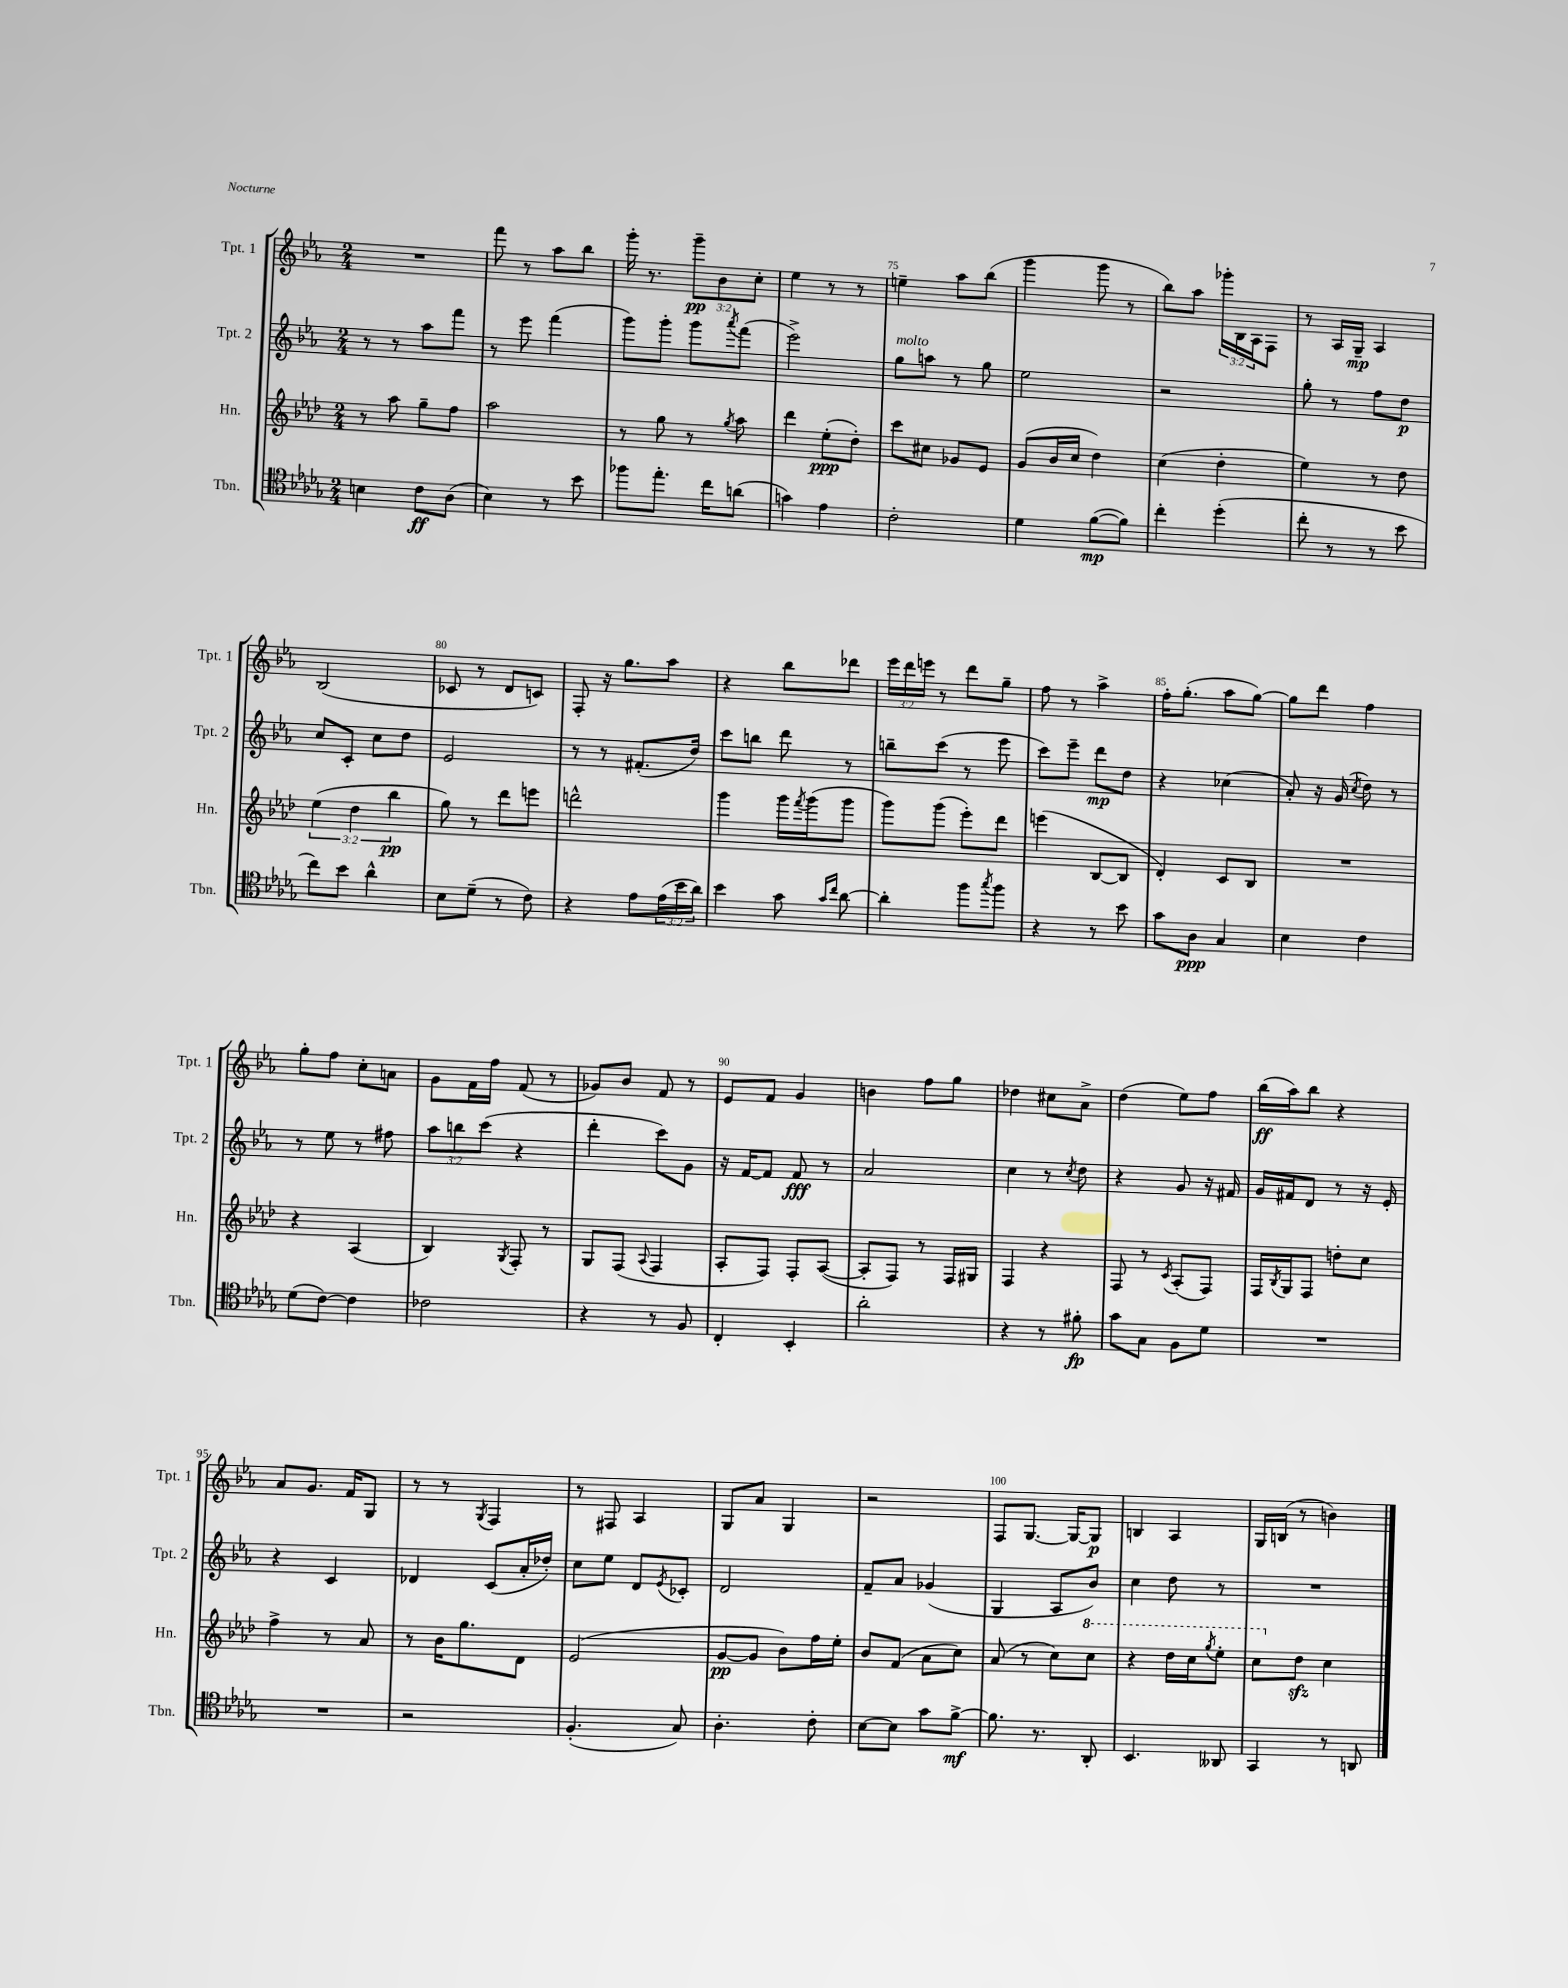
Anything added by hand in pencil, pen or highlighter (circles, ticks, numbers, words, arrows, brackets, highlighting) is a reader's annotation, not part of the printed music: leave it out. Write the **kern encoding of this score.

**kern	**kern	**kern	**kern
*staff4	*staff3	*staff2	*staff1
*clefC4	*clefG2	*clefG2	*clefG2
*k[b-e-a-d-g-]	*k[b-e-a-d-]	*k[b-e-a-]	*k[b-e-a-]
*M2/4	*M2/4	*M2/4	*M2/4
4B\	8r	8r	2r
.	8aa-\	8r	.
8c\L	8gg~\L	8aa-\L	.
(8A-\J	8ff\J	8fff\J	.
=	=	=	=
4B-\)	2aa-\	8r	8fff\
.	.	8eee-\	8r
8r	.	(4fff\	8aa-\L
8b-\	.	.	8bb-\J
=	=	=	=
8ff-\L	8r	8ggg\L)	16ggg'\
.	.	.	8.r
8.ee-'\J	8gg\	8ggg'\J	.
.	8r	8ggg\L	12ggg~\L
16cc\LK	.	.	.
.	.	.	12b-\
.	8qgg/	8qaaa-/	.
(8a\J	8aa-\	(8fff\J	.
.	.	.	12cc'\J
=	=	=	=
4g\)	4ddd-\	2eee-^\)	4ee-\
4e-\	(8ee-'\L	.	8r
.	8dd-'\J)	.	8r
=	=	=	=
2c'\	8ccc\L	8gg\L	4ee~\
.	8cc#\J	8aa\J	.
.	8g-/L	8r	8aa-\L
.	8e-/J	8gg\	(8bb-\J
=	=	=	=
4d-\	(8g/L	2ee-\	4ggg\
.	16b-/L	.	.
.	16cc/JJ	.	.
([8f\L	4dd-\)	.	8ggg\
8f\]J)	.	.	8r
=	=	=	=
4cc'\	(4cc\	2r	8bb-\L)
.	.	.	8aa-\J
(4dd-'\	4dd-'\	.	24ggg-'\LL
.	.	.	24B-\
.	.	.	24A-\J
.	.	.	8F\J
=	=	=	=
8cc'\	4ee-\)	8gg'\	8r
8r	.	8r	16A-/LL
.	.	.	16G~/JJ
8r	8r	8ff\L	4A-/
8b-\	8dd-\	8dd\J	.
=	=	=	=
8cc\L)	(6ee-\	8cc/L	(2B-/
8b-\J	.	8c'/J	.
.	6dd-\	.	.
4a-^^\	.	8cc\L	.
.	6bb-\	.	.
.	.	8dd\J	.
=	=	=	=
8B-\L	8gg\)	2e-/	8c-/
(8d-~\J	8r	.	8r
8r	8ddd-\L	.	8d/L
8c\)	8eee\J	.	8c/J)
=	=	=	=
4r	2ddd^^\	8r	8F'/
.	.	8r	16r
.	.	.	8.gg\L
8e-\L	.	(8.f#'/L	.
(24e-\L	.	.	8aa-\J
24b-\	.	.	.
.	.	16dd/Jk)	.
24a-\JJ)	.	.	.
=	=	=	=
4b-\	4ggg\	8ccc\L	4r
.	.	8bb\J	.
8g-\	16ggg\LL	8ddd\	8bb-\L
.	8qfff/	.	.
.	(16ggg\J	.	.
16qqg-/LL	.	.	.
16qqcc/JJ	.	.	.
[8a-\	8ggg\J	8r	8ddd-\J
=	=	=	=
4a-'\]	8ggg\L)	8bb~\L	24eee-\LL
.	.	.	24ddd\
.	.	.	24eee\JJ
.	(8ggg\J	(8ccc\J	8r
8ff\L	8eee-'\L)	8r	8ddd\L
8qgg-/	.	.	.
8ff\J	8ddd-\J	8eee-\	8gg~\J
=	=	=	=
4r	(4eee\	8ccc\L)	8ff\
.	.	8eee-~\J	8r
8r	[8B-/L	8ddd\L	4aa-^\
8b-\	8B-/]J	8dd\J	.
=	=	=	=
8g-\L	4d-'/)	4r	16ff'\LK
.	.	.	(8.gg'\J
8A-\J	.	.	.
4G-/	8c/L	(4cc-\	8aa-\L
.	8B-/J	.	[8gg\J)
=	=	=	=
4B-\	2r	8a-'/)	8gg\]L
.	.	16r	8ddd\J
.	.	(16g/	.
.	.	8qcc/	.
4c\	.	8dd\)	4ff\
.	.	8r	.
=	=	=	=
(8d-\L	4r	8r	8gg'\L
[8c\J)	.	8ee-\	8ff\J
4c\]	(4A-/	8r	8cc'\L
.	.	8ff#\	8a\J
=	=	=	=
2c-\	4B-/)	12aa-\L	8g\L
.	.	12bb\	.
.	.	.	16f\L
.	.	(12ccc\J	.
.	.	.	16ff\JJ
.	8qG/	.	.
.	8F'/	4r	(8f/
.	8r	.	8r
=	=	=	=
4r	8G/L	4ddd'\	8g-/L)
.	(8F/J	.	8b-/J
.	8qqA-/	.	.
8r	4F/	8ccc\L)	8f/
8F/	.	8g\J	8r
=	=	=	=
4C'/	8A-'/L	16r	8e-/L
.	.	[16f/LK	.
.	8F/J)	8f/]J	8f/J
4BB-'/	8F'/L	8f/	4g/
.	([8A-/J	8r	.
=	=	=	=
2a-'\	8A-'/]L	2a-/	4b\
.	8F/J)	.	.
.	8r	.	8ff\L
.	16F/LL	.	8gg\J
.	16G#/JJ	.	.
=	=	=	=
4r	4F/	4cc\	4dd-\
8r	4r	8r	8cc#\L
.	.	8qcc/	.
8f#'\	.	8dd\	8a-^\J
=	=	=	=
8g-\L	8F/	4r	(4dd\
8G-\J	8r	.	.
.	8qc/	.	.
8F\L	(8A-'/L	8g/	8ee-\L)
8d-\J	8F/J)	16r	8ff\J
.	.	16f#/	.
=	=	=	=
2r	16F/LL	16g/LL	(16bb-\LL
.	8qB-/	.	.
.	16G/J	16f#/J	16aa-\J)
.	8F/J	8d/J	8bb-\J
.	8dd'\L	8r	4r
.	8cc\J	16r	.
.	.	16e-'/	.
=	=	=	=
2r	4ff^\	4r	8a-/L
.	.	.	8.g/J
.	8r	4c/	.
.	.	.	16f/LK
.	8a-/	.	8G/J
=	=	=	=
2r	8r	4d-/	8r
.	16b-\LK	.	8r
.	8.gg\	.	.
.	.	.	8qG/
.	.	(8c/L	4F/
.	8d-\J	16a-'/L	.
.	.	16dd-'/JJ)	.
=	=	=	=
(4.F'/	(2e-/	8cc\L	8r
.	.	8ee-\J	8F#/
.	.	8d/L	4A-/
.	.	8qe-/	.
8G-/)	.	8c-'/J	.
=	=	=	=
4.A-'\	[8g/L	2d/	8G/L
.	8g/]J	.	8a-/J
.	8b-\L)	.	4G/
8c'\	16ff\L	.	.
.	16ee-'\JJ	.	.
=	=	=	=
[8B-\L	8b-/L	8f~/L	2r
8B-\]J	(8f/J	8a-/J	.
8g-\L	8a-\L	(4g-/	.
[8f^\J	8cc\J)	.	.
=	=	=	=
8.f\]	(8a-/	4G/	8F/L
.	8r	.	[8.G/J
8.r	.	.	.
.	8cc\L)	8A-/L	.
.	.	.	16G/_LK
8AA-'/	8ccc\J	8b-/J)	8G/]J
=	=	=	=
4.BB-/	4r	4cc\	4B/
.	16ddd-\LL	8dd\	4A-/
.	16ccc\J	.	.
.	8qggg/	.	.
8AA--/	8eee-'\J	8r	.
=	=	=	=
4GG-/	8ccc\L	2r	16G/LL
.	.	.	(16B/JJ
.	8dd-\J	.	8r
8r	4cc\	.	4b\)
8AA/	.	.	.
==	==	==	==
*-	*-	*-	*-
